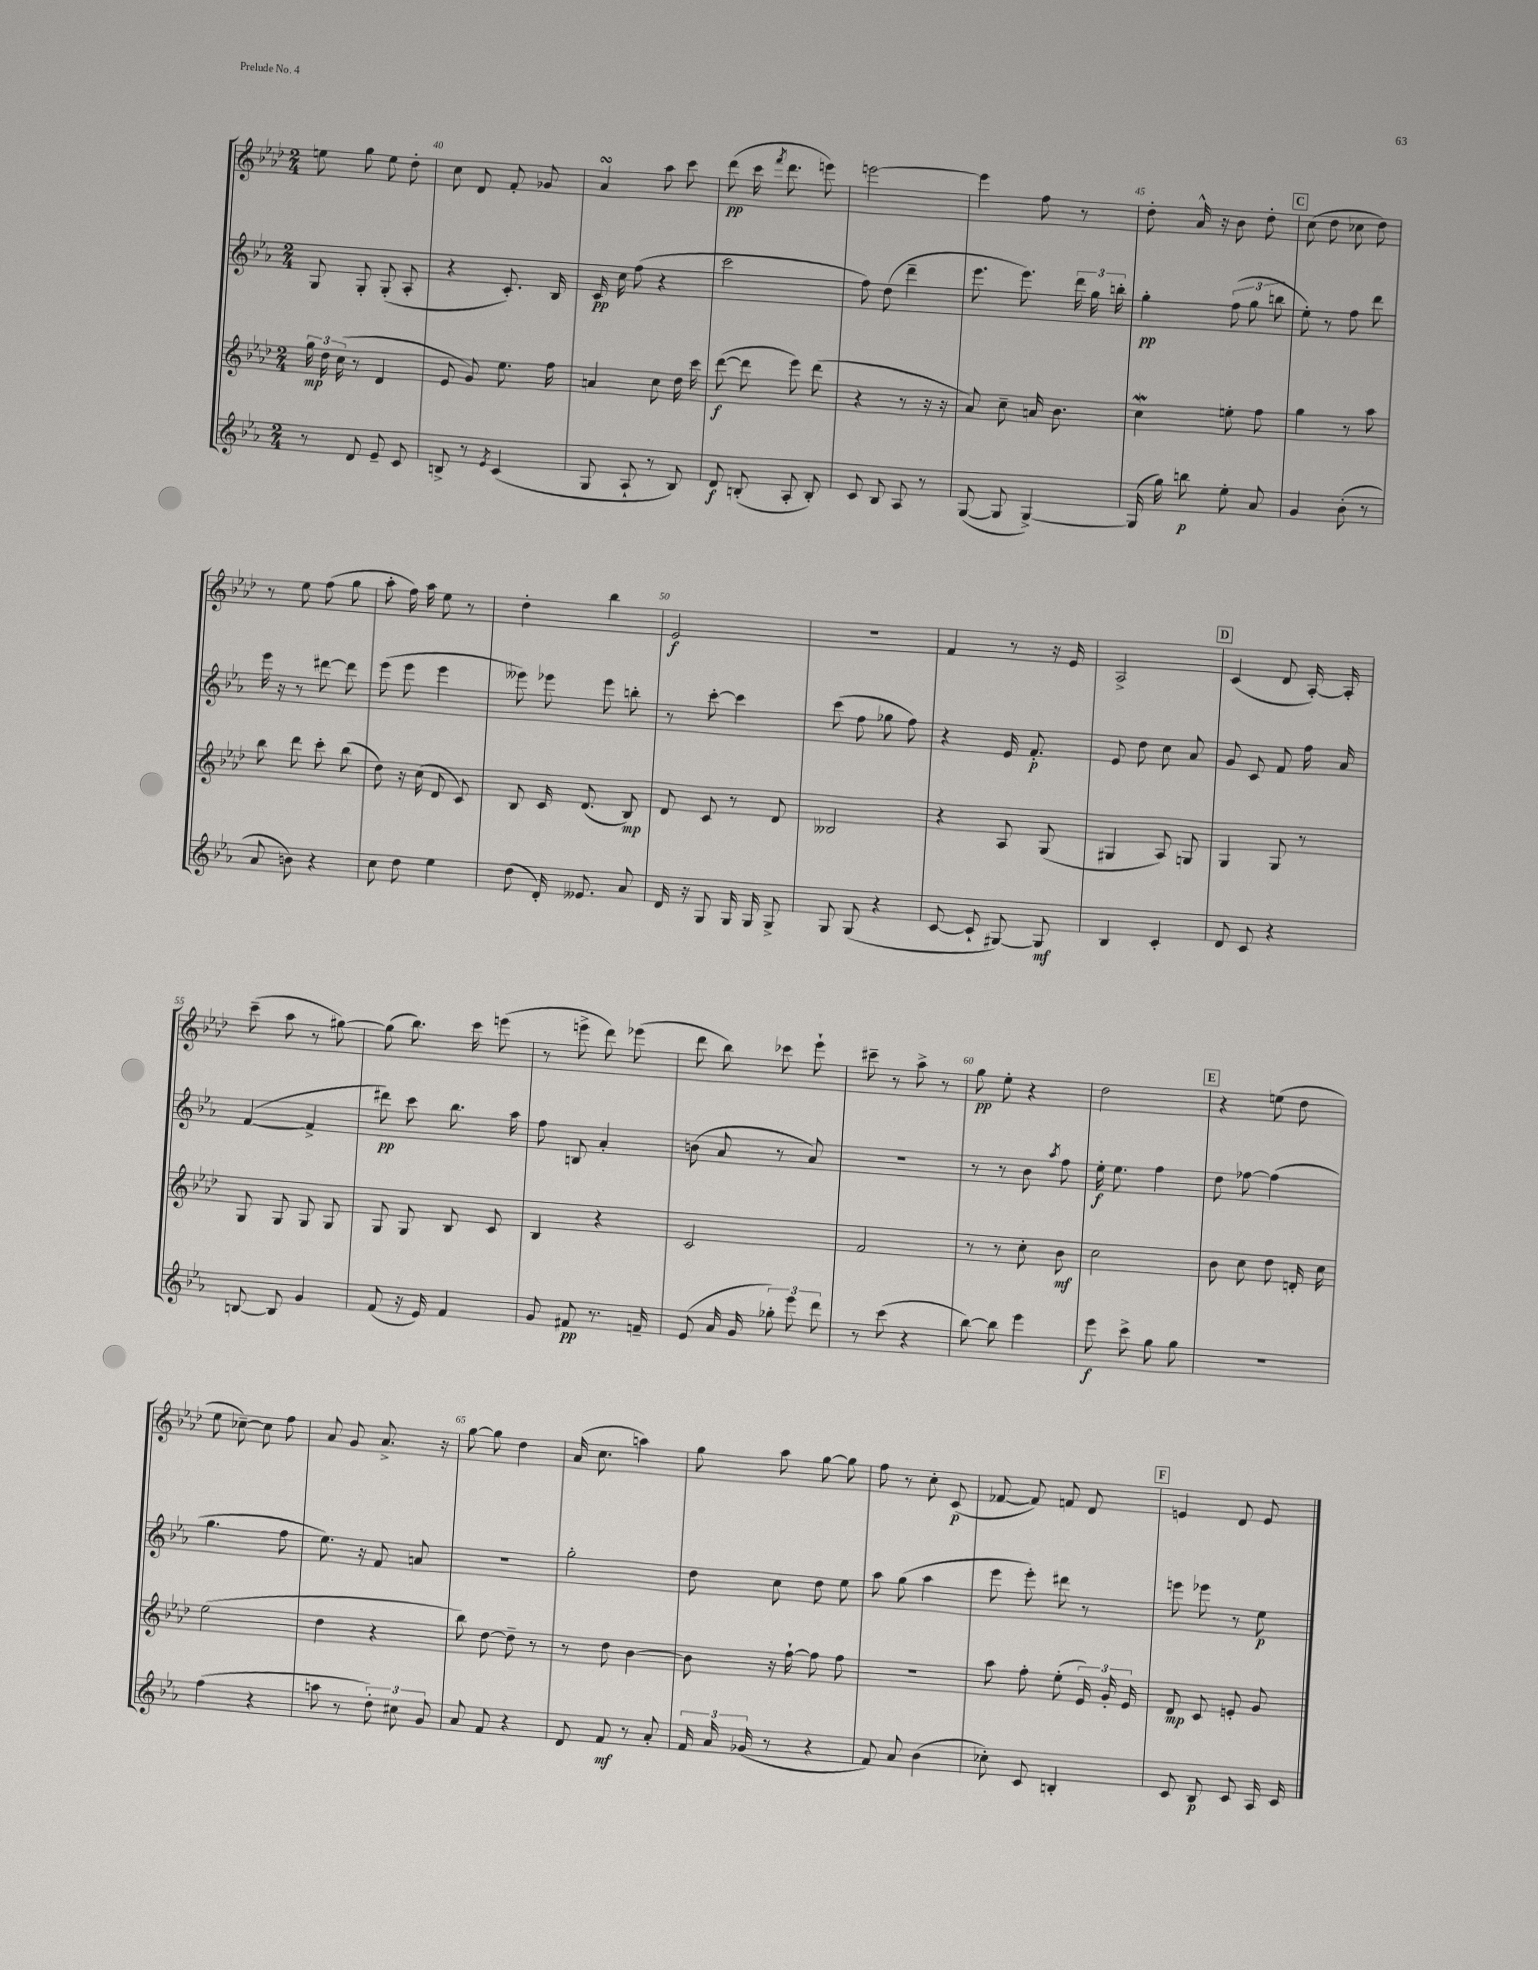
<<
\new StaffGroup <<
\new Staff = "s0" {
    \clef treble \key aes \major \numericTimeSignature \time 2/4
    \autoBeamOff e''8 g''8 e''8 des''8-. |
    c''8 des'8 f'8-. ges'8 |
    aes'4\turn aes''8 c'''8 |
    des'''8\pp( c'''16 \acciaccatura { f'''8 } des'''8. e'''8) |
    e'''2~ |
    e'''4 f''8 r8 |
    des''8-. aes'16-^ r16 bes'8 des''8-. |
    \mark \markup { \box "C" } c''8( des''8 ces''8 des''8) |
    r8 ees''8 f''8( g''8 |
    aes''8-. f''16) aes''16 ees''8 r8 |
    des''4-. bes''4 |
    ees'2\f |
    R2 |
    f'4 r8 r16 ees'16 |
    aes2-> |
    \mark \markup { \box "D" } c'4( des'8 aes16~-.) aes16-. |
    c'''8--( aes''8 r8 gis''8~) |
    gis''8( bes''8.) c'''16 e'''8( |
    r8 e'''8-> des'''8) ees'''8( |
    des'''8 bes''8) ces'''8 ees'''8-! |
    cis'''8-- r8 aes''8-> r8 |
    g''8\pp ees''8-. r4 |
    des''2 |
    \mark \markup { \box "E" } r4 e''8( des''8 |
    ees''8 ces''8~--) ces''8 f''8 |
    aes'8 g'8 aes'8.-> r16 |
    g''8~ g''8 des''4 |
    aes'16( c''8. a''4) |
    g''8 aes''8 g''8~ g''8 |
    f''8 r8 c''8-. c'8\p( |
    fes'8~ fes'8) f'8 des'8 |
    \mark \markup { \box "F" } e'4 des'8 e'8 \bar "|." |
}
\new Staff = "s1" {
    \clef treble \key ees \major \numericTimeSignature \time 2/4
    \autoBeamOff g8 g8-. g8-.( aes8-. |
    r4 c'8.-.) bes16 |
    c'16\pp c''16 f''8( r4 |
    c'''2 |
    f''8) d''8( d'''4-- |
    ees'''8. ees'''8.) \tuplet 3/2 { d'''16 g''16 b''16-. } |
    g''4-.\pp \tuplet 3/2 { f''8( g''8 b''8 } |
    \mark \markup { \box "C" } ees''8-.) r8 f''8 d'''8 |
    ees'''16 r16 r8 dis'''8~ dis'''8 |
    ees'''8( ees'''8 ees'''4 |
    eeses'''8) ees'''8 ees'''8 b''8-. |
    r8 c'''8~-. c'''4 |
    c'''8( f''8 ges''8 f''8) |
    r4 ees'16 f'8.-.\p |
    ees'8 d''8 c''8 aes'8 |
    \mark \markup { \box "D" } g'8 c'8 f'8 f''16 aes'16 |
    f'4~( f'4-> |
    dis'''8\pp) c'''8 bes''8. aes''16 |
    f''8 b8 aes'4-. |
    b'8( aes'8 r8 aes'8) |
    R2 |
    r8 r8 bes'8 \acciaccatura { aes''8 } f''8 |
    ees''16-.\f ees''8. f''4 |
    \mark \markup { \box "E" } d''8 fes''8~ fes''4( |
    g''4. f''8 |
    ees''8.) r16 f'8 a'8 |
    r2 |
    g''2-. |
    d''8 c''8 d''8 ees''8 |
    aes''8 g''8( aes''4 |
    ees'''8 ees'''8-.) dis'''8 r8 |
    \mark \markup { \box "F" } e'''8 ees'''8 r8 ees''8\p \bar "|." |
}
\new Staff = "s2" {
    \clef treble \key aes \major \numericTimeSignature \time 2/4
    \autoBeamOff \tuplet 3/2 { g''16\mp des''16 c''16( } r8 des'4 |
    ees'8 g'8) ees''8. f''16 |
    a'4 c''8 des''16 c'''16 |
    des'''8~\f( des'''8 ees'''8) des'''8( |
    r4 r8 r16 r16 |
    aes'8) c''8-- a'16 bes'8. |
    c''4\mordent e''8-. f''8 |
    \mark \markup { \box "C" } g''4 r8 aes''8 |
    bes''8 des'''8 c'''8-. bes''8( |
    des''8) r16 c''16( des'8 c'8) |
    bes8 c'16 des'8.( bes8\mp) |
    des'8 c'8 r8 des'8 |
    beses2 |
    r4 aes8 g8( |
    gis4 aes8) g8 |
    \mark \markup { \box "D" } g4 g8 r8 |
    g8 g8 g8 g8 |
    g8 g8 bes8 c'8 |
    bes4 r4 |
    c'2 |
    f'2 |
    r8 r8 c''8-. bes'8\mf |
    c''2 |
    \mark \markup { \box "E" } bes'8 c''8 des''8 d'16-. c''16 |
    ees''2( |
    des''4 r4 |
    bes''8) des''8~ des''8-- r8 |
    r8 des''8 bes'4~ |
    bes'8 r16 f''16~-! f''8 f''8 |
    R2 |
    aes''8 f''8-. ees''8-.( \tuplet 3/2 { ees'16) g'16-. ees'16 } |
    \mark \markup { \box "F" } des'8\mp c'8 e'8-. g'8 \bar "|." |
}
\new Staff = "s3" {
    \clef treble \key ees \major \numericTimeSignature \time 2/4
    \autoBeamOff r8 d'8 ees'8-- c'8 |
    b8-> r8 \acciaccatura { ees'8 } c'4( |
    g8 aes8-! r8 bes8) |
    d'8\f b8-.( aes8-. b8-.) |
    c'8 bes8 aes8 r8 |
    g8~( g8 g4~->) |
    g16( g''16) b''8\p ees''8-. aes'8 |
    \mark \markup { \box "C" } g'4 bes'8-.( r8 |
    aes'8 b'8) r4 |
    c''8 d''8 ees''4 |
    d''8( d'16-.) eeses'8. aes'8 |
    d'16 r16 g8 g16 g16 g8-> |
    g8 g8( r4 |
    c'8~ c'8-! gis8~) gis8\mf |
    bes4 c'4-. |
    \mark \markup { \box "D" } d'8 c'8 r4 |
    b8~ b8 g'4 |
    f'8( r16 ees'16) f'4 |
    g'8 fis'8\pp r8. f'16-- |
    ees'8( aes'16 g'16 \tuplet 3/2 { ges''8-.) ees'''8 d'''8 } |
    r8 c'''8( r4 |
    bes''8~) bes''8 ees'''4 |
    ees'''8\f c'''8-> g''8 g''8 |
    \mark \markup { \box "E" } R2 |
    f''4( r4 |
    a''8 r8 \tuplet 3/2 { d''8-.) cis''8 g'8 } |
    aes'8 f'8 r4 |
    d'8 f'8\mf r8 aes'8-. |
    \tuplet 3/2 { f'16 aes'16 ges'16( } r8 r4 |
    f'8) aes'8 bes'4( |
    ces''8-.) c'8 b4-. |
    \mark \markup { \box "F" } c'8 bes8\p c'8 aes16 c'16 \bar "|." |
}
>>
>>
\layout { \context { \Score currentBarNumber = #39 \override BarNumber.break-visibility = ##(#f #t #t) barNumberVisibility = #(every-nth-bar-number-visible 5) } }
